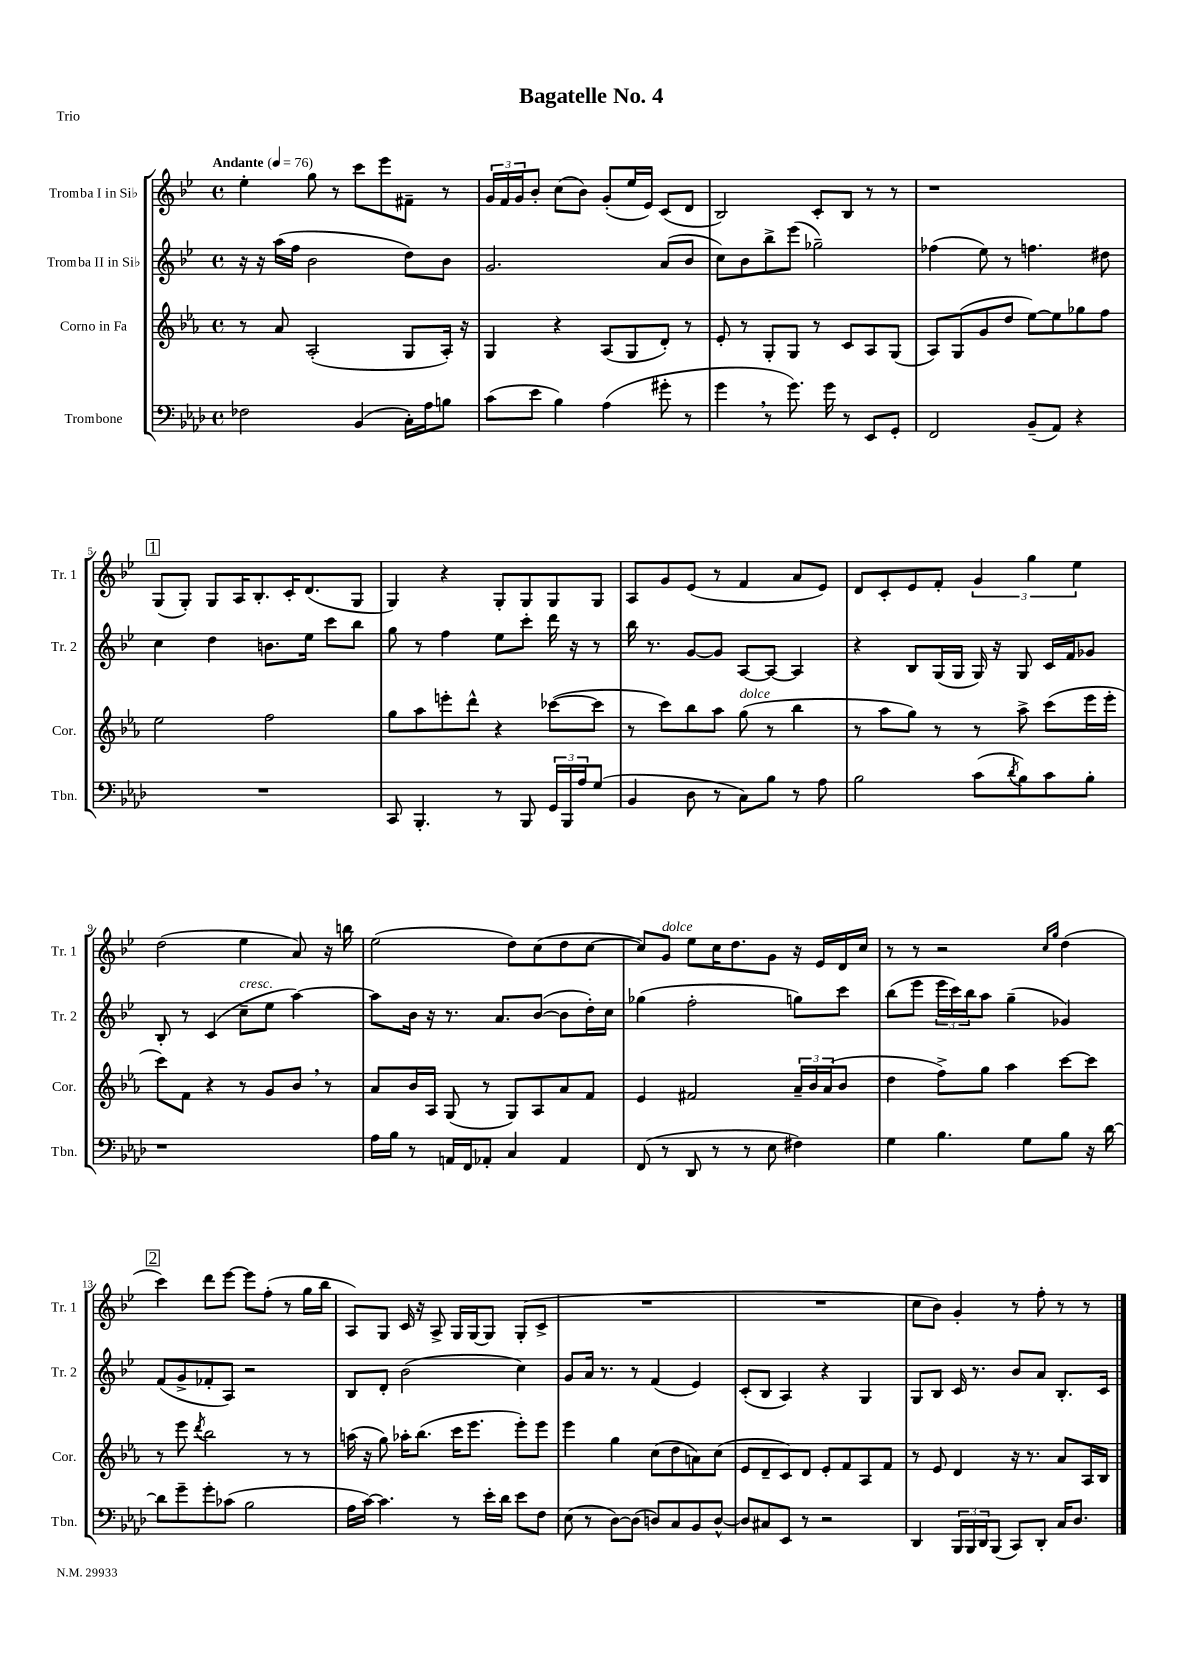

**kern	**kern	**kern	**kern
*part4	*part3	*part2	*part1
*staff4	*staff3	*staff2	*staff1
*I"Trombone	*I"Corno in Fa	*I"Tromba II in Si♭	*I"Tromba I in Si♭
*I'Tbn.	*I'Cor.	*I'Tr. 2	*I'Tr. 1
*clefF4	*clefG2	*clefG2	*clefG2
*k[b-e-a-d-]	*k[b-e-a-]	*k[b-e-]	*k[b-e-]
*M4/4	*M4/4	*M4/4	*M4/4
*met(c)	*met(c)	*met(c)	*met(c)
*MM76	*MM76	*MM76	*MM76
=1	=1	=1	=1
!	!	!	!LO:TX:a:B:t=Andante
2F-X\	8r	16r	4ee-'\
.	.	16r	.
.	8a-/	(16aa\LL	.
.	.	16ff\JJ	.
.	(2A-'/	2b-\	8gg\
.	.	.	8r
(4BB-/	.	.	8ccc\L
.	.	.	8eee-\
16C'\LL)	8G/L	8dd\L)	8f#X~\J
16A-\J	.	.	.
8Bn\J	16A-'/Jk)	8b-\J	8r
.	16r	.	.
=2	=2	=2	=2
(8c\L	4G/	2.g/	24g/LL
.	.	.	24f/
.	.	.	24g/J
8e-\J	.	.	8b-'/J
4B-\)	4r	.	(8cc\L
.	.	.	8b-\J)
(4A-\	(8A-/L	.	(8g'/L
.	8G/	.	16ee-/L
.	.	.	16e-/JJ)
8g#X'\	8d'/J)	(8a/L	(8c/L
8r	8r	8b-/J	8d/J
=3	=3	=3	=3
4g,\	8e-'/	8cc\L)	2B-/)
.	8r	8b-\	.
8r	8G'/L	8bb-^\	.
8.g\)	8G/J	(8eee-\J	.
.	8r	2gg-X~\)	8c'/L
16g\	.	.	.
8r	8c/L	.	8B-/J
8EE-/L	8A-/	.	8r
8GG'/J	(8G/J	.	8r
=4	=4	=4	=4
2FF/	8A-/L)	(4ff-X\	1r
.	(8G/	.	.
.	8g/	8ee-\)	.
.	8dd/J	8r	.
(8BB-~/L	[8ee-\L)	4.ffn\	.
8AA-/J)	8ee-\]	.	.
4r	8gg-X\	.	.
.	8ff\J	8dd#X\	.
!!LO:LB:g=z
!!LO:REH:place=s1:t=1
=5	=5	=5	=5
1r	2ee-\	4cc\	(8G/L
.	.	.	8G'/J)
.	.	4dd\	8G/L
.	.	.	16A/K
.	.	.	8.B-'/
.	2ff\	8.bn\L	.
.	.	.	16c'/K
.	.	16ee-\Jk	(8.d/
.	.	8ccc\L	.
.	.	8bb-\J	8G/J
=6	=6	=6	=6
8CC/	8gg\L	8gg\	4G/)
4.BBB-'/	8aa-\	8r	.
.	8eeen'\	4ff\	4r
.	8ddd^^\J	.	.
8r	4r	8ee-\L	8G'/L
8BBB-/	.	8ccc'\J	8G/
24GG/LL	([8ccc-X\L	16ddd\	8G/
24BBB-/	.	.	.
.	.	16r	.
24A-/J	.	.	.
(8G/J	8ccc-\J]	8r	8G/J
=7	=7	=7	=7
4BB-/	8r	16bb-\	8A/L
.	.	8.r	.
.	8ccc\L)	.	8g/
8D-\	8bb-\	[8g/L	(8e-/J
8r	8aa-\J	8g/J]	8r
!	!LO:TX:a:i:t=dolce	!	!
8C\L)	(8gg\	[8A/L	4f/
8B-\J	8r	8A/J_	.
8r	4bb-\	4A/]	8a/L
8A-\	.	.	8e-/J)
=8	=8	=8	=8
2B-\	8r	4r	8d/L
.	8aa-\L	.	8c'/
.	8gg\J)	8B-/L	8e-/
.	8r	(16G/L	8f'/J
.	.	16G/JJ	.
(8c\L	8r	16G/)	6g/
.	.	16r	.
8qd-/	.	.	.
8B-\)	8aa-^\	8G/	.
.	.	.	6gg\
8c\	(8ccc\L	16c/LL	.
.	.	16f/J	.
.	.	.	6ee-\
8B-'\J	16eee-\L	8g-X/J	.
.	16eee-'\JJ	.	.
!!LO:LB:g=z
=9	=9	=9	=9
1r	8ccc\L)	8B-'/	(2dd\
.	8f\J	8r	.
.	4r	(4c/	.
!	!	!LO:TX:a:i:t=cresc.	!
.	8r	8cc~\L	4ee-\
.	8g/L	8ee-\J	.
.	8b-,/J	[4aa\)	8a/)
.	8r	.	16r
.	.	.	16bbn\
=10	=10	=10	=10
16A-\LL	8a-/L	8aa\L]	(2ee-\
16B-\JJ	.	.	.
8r	16b-/L	16b-\Jk	.
.	16A-/JJ	16r	.
16AAn/LL	(8G/	8.r	.
16FF/J	.	.	.
8AA-X'/J	8r	.	.
.	.	8.a/L	.
4C/	8G/L)	.	8dd\L)
.	8A-/	([8b-/J	(8cc\
4AA-/	8a-/	8b-\L]	8dd\
.	8f/J	16dd'\L)	[8cc\J
.	.	16cc\JJ	.
=11	=11	=11	=11
(8FF/	4e-/	(4gg-X\	8cc/L])
!	!	!	!LO:TX:a:i:t=dolce
8r	.	.	8g/J
8DD-/	2f#X/	2ff'\	8ee-\L
8r	.	.	16cc\K
.	.	.	8.dd\
8r	.	.	.
8E-\	.	.	8g\J
4F#X\)	24a-~/LL	8ggn\L)	16r
.	24b-/	.	.
.	.	.	16e-/LL
.	(24a-/J	.	.
.	8b-/J	8ccc\J	16d/
.	.	.	16cc/JJ
=12	=12	=12	=12
4G\	4dd\	(8bb-\L	8r
.	.	8eee-\J	8r
4.B-\	8ff^\L)	24eee-\LL	2r
.	.	24ccc\)	.
.	.	24bb-\J	.
.	8gg\J	8aa\J	.
.	4aa-\	(4gg~\	.
8G\L	.	.	.
.	.	.	16qqcc/LL
.	.	.	16qqgg/JJ
8B-\J	[8ccc\L	4g-X/)	(4dd\
16r	8ccc\J]	.	.
[16d-\	.	.	.
!!LO:LB:g=z
!!LO:REH:place=s1:t=2
=13	=13	=13	=13
8d-\L]	8r	(8f/L	4ccc\)
8g~\	8eee-\	8g^/	.
.	8qddd/	.	.
8g'\	2bb-\	8f-X'/	8ddd\L
(8c-X\J	.	8A/J)	[8eee-\J
2B-\	.	2r	8eee-\L]
.	.	.	(8ff'\J
.	8r	.	8r
.	8r	.	16gg\LL
.	.	.	16bb-\JJ
=14	=14	=14	=14
16A-\LL	(16aan\	8B-/L	8A/L)
[16c\JJ)	16r	.	.
4.c\]	8gg\)	8d'/J	8G/J
.	16aa-X'\KL	(2b-\	16c/
.	(8.bb-\J	.	16r
.	.	.	8A^/
8r	16ccc\KL	.	16G/LL
.	8.eee-\J	.	[16G/J
16e-'\LL	.	.	8G/J]
16d-\JJ	.	.	.
8e-\L	8eee-'\L)	4cc\)	(8G'/L
8F\J	8eee-\J	.	8c^/J
=15	=15	=15	=15
(8E-\	4eee-\	8g/L	1r
8r	.	16a/Jk	.
.	.	8.r	.
[8D-\L)	4gg\	.	.
(8D-\J]	.	8r	.
8Dn/L)	(8cc\L	(4f/	.
8C/	8dd\	.	.
8BB-/	8an\)	4e-/)	.
[8D^^/J	(8cc\J	.	.
=16	=16	=16	=16
8D/L]	8e-/L	(8c'/L	1r
8C#X/	8d~/	8B-/J	.
8EE-/J	8c/)	4A/)	.
8r	8d/J	.	.
2r	8e-'/L	4r	.
.	8f/	.	.
.	8A-/	4G/	.
.	8f/J	.	.
=17	=17	=17	=17
4DD-/	8r	8G/L	8cc\L
.	8e-/	8B-/J	8b-\J)
24BBB-/LL	4d/	16c/	4g'/
24BBB-/	.	.	.
.	.	8.r	.
24DD-/J	.	.	.
(8BBB-/J	.	.	.
8CC/L)	16r	8b-/L	8r
.	8.r	.	.
8DD-'/J	.	8a/J	8ff'\
16C/KL	8a-/L	8.B-'/L	8r
8.D-/J	.	.	.
.	16A-/L	.	8r
.	16B-/JJ	16c/Jk	.
==	==	==	==
*-	*-	*-	*-
